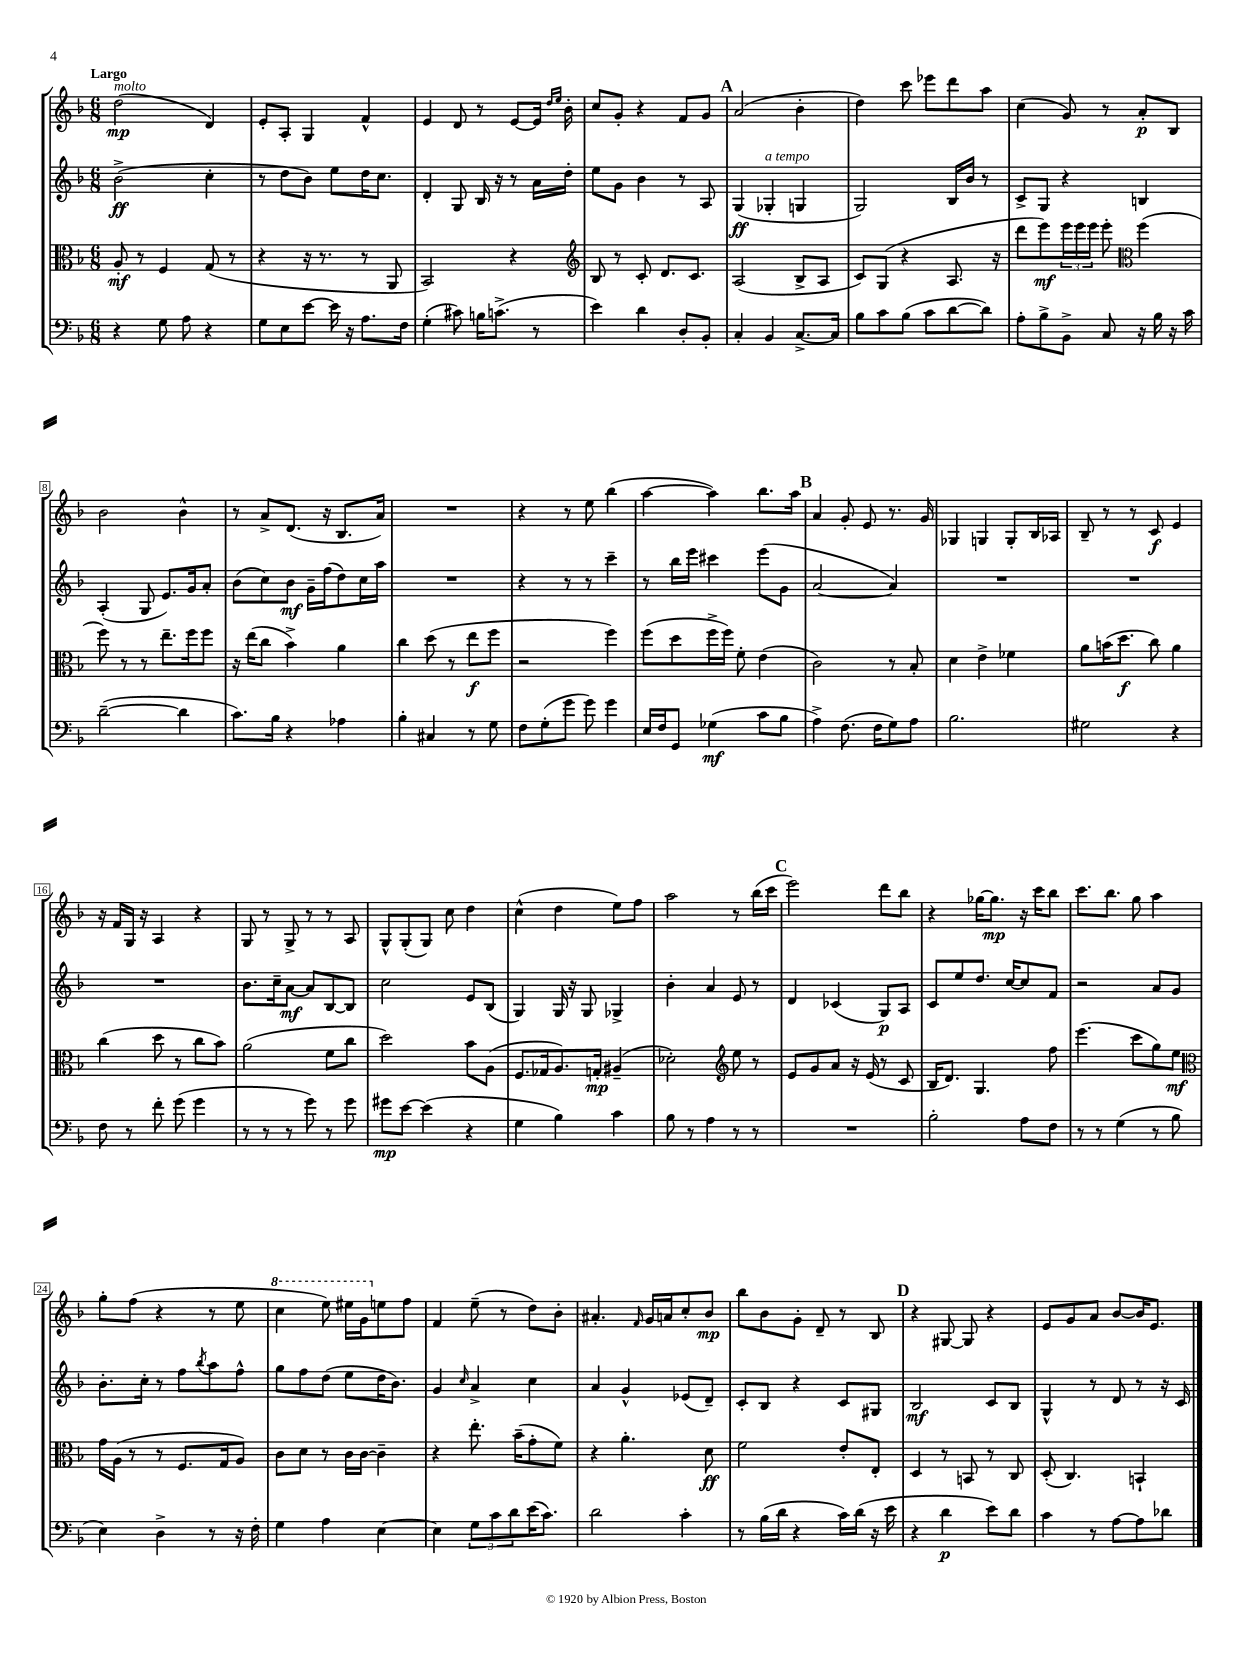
<<
\new StaffGroup <<
\new Staff = "s0" {
    \clef treble \key f \major \numericTimeSignature \time 6/8 \tempo "Largo"
    d''2\mp^\markup { \italic "molto" }( d'4) |
    e'8-. a8-. g4 f'4-^ |
    e'4 d'8 r8 e'8~ e'16 \grace { d''16 e''16 } bes'16-. |
    c''8 g'8-. r4 f'8 g'8 |
    \mark \markup { \bold "A" } a'2( bes'4-. |
    d''4) c'''8 ees'''8 d'''8 a''8 |
    c''4( g'8) r8 a'8-.\p bes8 |
    bes'2 bes'4-^ |
    r8 a'8-> d'8.( r16 bes8. a'16) |
    R2. |
    r4 r8 e''8 bes''4( |
    a''4~ a''4) bes''8. a''16 |
    \mark \markup { \bold "B" } a'4 g'8-. e'8 r8. g'16 |
    ges4 g4 g8-. bes16 aes16 |
    bes8-- r8 r8 c'8\f e'4 |
    r16 f'16 g16 r16 a4 r4 |
    g8 r8 g8-> r8 r8 a8 |
    g8-^ g8-.( g8) c''8 d''4 |
    c''4-^( d''4 e''8) f''8 |
    a''2 r8 bes''16( c'''16 |
    \mark \markup { \bold "C" } e'''2) d'''8 bes''8 |
    r4 ges''16~ ges''8.\mp r16 c'''16 bes''8 |
    c'''8. bes''8. g''8 a''4 |
    g''8-. f''8( r4 r8 e''8 |
    \ottava #1 c'''4 e'''8) eis'''16 g''16 \ottava #0 e''!8 f''8 |
    f'4 e''8--( r8 d''8) bes'8-. |
    ais'4.-. \grace { f'16 } g'16 a'16 c''8-. bes'8\mp |
    bes''8 bes'8 g'8-. d'8-- r8 bes8 |
    \mark \markup { \bold "D" } r4 gis8~ gis8 r4 |
    e'8 g'8 a'8 bes'8~ bes'16 e'8. \bar "|." |
}
\new Staff = "s1" {
    \clef treble \key f \major \numericTimeSignature \time 6/8
    bes'2->\ff( c''4-. |
    r8 d''8 bes'8) e''8 d''16 c''8. |
    d'4-. g8 bes16 r16 r8 a'16 d''16-. |
    e''8 g'8 bes'4 r8 a8 |
    \mark \markup { \bold "A" } g4\ff( ges4-.^\markup { \italic "a tempo" } g4 |
    g2) bes16 bes'16 r8 |
    c'8-> g8 r4 b4 |
    a4-.( g8 e'8.) g'16 a'8-. |
    bes'8( c''8) bes'8\mf g'16-- f''16( d''8) c''16 a''16 |
    R2. |
    r4 r8 r8 c'''4-- |
    r8 bes''16 e'''16 cis'''4 e'''8( g'8 |
    \mark \markup { \bold "B" } a'2~ a'4) |
    R2. |
    R2. |
    R2. |
    bes'8. c''16-- a'8~\mf a'8 bes8~ bes8 |
    c''2 e'8 bes8( |
    g4) g16 r16 g8 ges4-> |
    bes'4-. a'4 e'8 r8 |
    \mark \markup { \bold "C" } d'4 ces'4( g8\p) a8 |
    c'8 e''8 d''8. c''16~ c''8 f'8 |
    r2 a'8 g'8 |
    bes'8.-. c''16-. r8 f''8 \acciaccatura { bes''8 } a''8 f''8-^ |
    g''8 f''8 d''8( e''8 d''16 bes'8.) |
    g'4 \grace { c''16 } a'4-> c''4 |
    a'4 g'4-^ ees'8( d'8--) |
    c'8-. bes8 r4 c'8 gis8 |
    \mark \markup { \bold "D" } bes2\mf c'8 bes8 |
    g4-^ r8 d'8 r8 r16 c'16 \bar "|." |
}
\new Staff = "s2" {
    \clef alto \key f \major \numericTimeSignature \time 6/8
    a8-.\mf r8 f4 g8( r8 |
    r4 r16 r8. r8 a,8 |
    bes,2) r4 |
    \clef treble bes8 r8 c'8-. d'8. c'8. |
    \mark \markup { \bold "A" } a2( bes8-> a8 |
    c'8) g8( r4 a8. r16 |
    d'''8 e'''8\mf) \tuplet 3/2 { e'''16 e'''16 e'''16 } e'''8-. \clef alto f''4( |
    f''8) r8 r8 e''8.-- f''16 f''8 |
    r16 e''16( c''8 bes'4->) a'4 |
    c''4 d''8( r8 e''8\f f''8 |
    r2 f''4) |
    f''8( d''8 f''16-> f''16) f'8-. e'4( |
    \mark \markup { \bold "B" } c'2) r8 bes8-. |
    d'4 e'4-> fes'4 |
    a'8 b'16( d''8.\f c''8) a'4 |
    c''4( d''8 r8 c''8 bes'8) |
    a'2( f'8 c''8 |
    d''2) bes'8 a8( |
    f8. ges16 a8.) g16-.\mp ais4--( |
    des'2-.) \clef treble e''8 r8 |
    \mark \markup { \bold "C" } e'8 g'8 a'8 r16 e'16( r8 c'8 |
    bes16 d'8.) g4. f''8 |
    e'''4.( c'''8 g''8) e''8\mf |
    \clef alto g'16 a16( r8 r8 f8. g16 a8) |
    c'8 d'8 r8 c'16 c'16~ c'4-- |
    r4 e''8.-. bes'16--( g'8-. f'8) |
    r4 a'4.-. d'8\ff |
    f'2 e'8-. e8-. |
    \mark \markup { \bold "D" } d4 r8 b,8 r8 c8 |
    d8-.( c4.) b,4-! \bar "|." |
}
\new Staff = "s3" {
    \clef bass \key f \major \numericTimeSignature \time 6/8
    r4 g8 a8 r4 |
    g8 e8 e'8~ e'16 r16 a8. f16 |
    g4-.( cis'8) b16 c'8.->( r8 |
    e'4) d'4 d8-. bes,8-. |
    \mark \markup { \bold "A" } c4-. bes,4 c8.~-> c16 |
    bes8 c'8 bes8( c'8 d'8~ d'8) |
    a8-. bes8-> bes,8-> c8 r16 bes16 r16 c'16 |
    d'2~--( d'4 |
    c'8.) bes16 r4 aes4 |
    bes4-. cis4 r8 g8 |
    f8 g8-.( g'8 g'8) g'4 |
    e16 f16 g,8 ges4\mf( c'8 bes8 |
    \mark \markup { \bold "B" } a4->) f8.( f16 g8) a8 |
    bes2. |
    gis2 r4 |
    f8 r8 f'8-. g'8( g'4 |
    r8 r8 r8 g'8) r8 g'8 |
    gis'8\mp e'8~ e'4( r4 |
    g4 bes4) c'4 |
    bes8 r8 a4 r8 r8 |
    \mark \markup { \bold "C" } R2. |
    bes2-. a8 f8 |
    r8 r8 g4( r8 bes8 |
    e4) d4-> r8 r16 f16-. |
    g4 a4 e4~ |
    e4 \tuplet 3/2 { g8 c'8 d'8 } e'16( c'8.) |
    d'2 c'4-. |
    r8 bes16( d'16 r4 c'16) d'16( r16 e'16 |
    \mark \markup { \bold "D" } r4 d'4\p e'8) d'8 |
    c'4 r8 a8~ a8 des'8 \bar "|." |
}
>>
>>
\layout { \context { \Score \override BarNumber.stencil = #(make-stencil-boxer 0.1 0.3 ly:text-interface::print) } }
